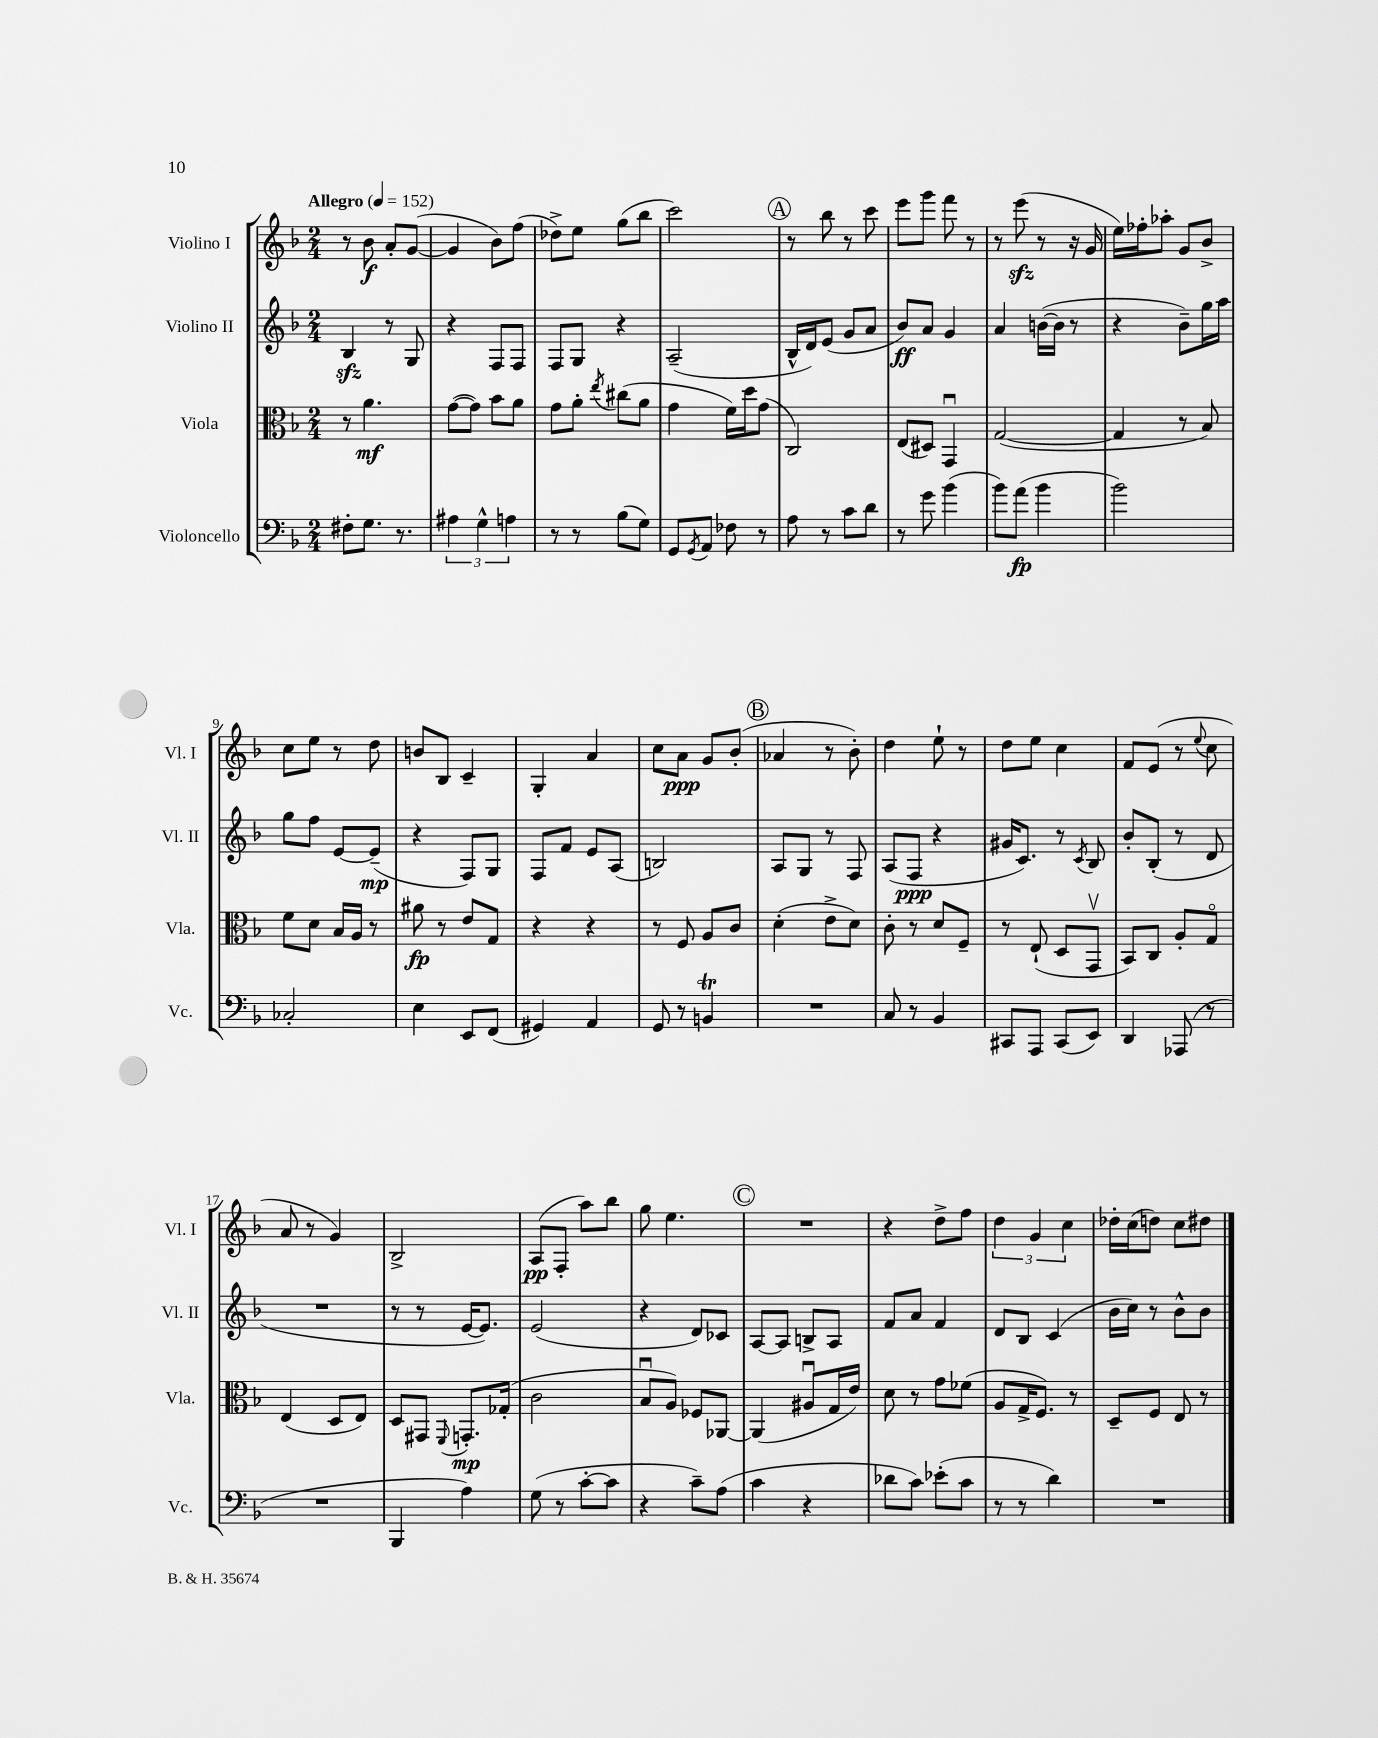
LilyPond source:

<<
\new StaffGroup <<
\new Staff = "s0" \with { instrumentName = "Violino I" shortInstrumentName = "Vl. I" } {
    \clef treble \key f \major \numericTimeSignature \time 2/4 \tempo "Allegro" 4 = 152
    r8 bes'8\f a'8-. g'8~( |
    g'4 bes'8) f''8( |
    des''8->) e''8 g''8( bes''8 |
    c'''2) |
    \mark \markup { \circle "A" } r8 bes''8 r8 c'''8 |
    e'''8 g'''8 f'''8 r8 |
    r8 e'''8\sfz( r8 r16 g'16 |
    e''16) fes''16-. aes''8-. g'8 bes'8-> |
    c''8 e''8 r8 d''8 |
    b'8 bes8 c'4-- |
    g4-. a'4 |
    c''8 a'8\ppp g'8 bes'8-.( |
    \mark \markup { \circle "B" } aes'4 r8 bes'8-.) |
    d''4 e''8-! r8 |
    d''8 e''8 c''4 |
    f'8 e'8( r8 \appoggiatura { e''8 } c''8 |
    a'8 r8 g'4) |
    bes2-> |
    a8\pp( f8-. a''8) bes''8 |
    g''8 e''4. |
    \mark \markup { \circle "C" } R2 |
    r4 d''8-> f''8 |
    \tuplet 3/2 { d''4 g'4 c''4 } |
    des''16-. c''16( d''8) c''8 dis''8 \bar "|." |
}
\new Staff = "s1" \with { instrumentName = "Violino II" shortInstrumentName = "Vl. II" } {
    \clef treble \key f \major \numericTimeSignature \time 2/4
    bes4\sfz r8 g8 |
    r4 f8 f8 |
    f8 g8 r4 |
    a2--( |
    \mark \markup { \circle "A" } bes16-^ d'16) e'8( g'8 a'8 |
    bes'8\ff) a'8 g'4 |
    a'4 b'16~( b'16 r8 |
    r4 bes'8--) g''16 a''16 |
    g''8 f''8 e'8~ e'8--\mp( |
    r4 f8) g8 |
    f8 f'8 e'8 a8( |
    b2) |
    \mark \markup { \circle "B" } a8 g8 r8 f8 |
    a8( f8\ppp r4 |
    gis'16 c'8.) r8 \acciaccatura { c'8 } bes8 |
    bes'8-. bes8-.( r8 d'8 |
    R2 |
    r8 r8 e'16~ e'8.) |
    e'2( |
    r4 d'8) ces'8 |
    \mark \markup { \circle "C" } a8~ a8 b8-> a8 |
    f'8 a'8 f'4 |
    d'8 bes8 c'4( |
    bes'16 c''16) r8 bes'8-^ bes'8 \bar "|." |
}
\new Staff = "s2" \with { instrumentName = "Viola" shortInstrumentName = "Vla." } {
    \clef alto \key f \major \numericTimeSignature \time 2/4
    r8 a'4.\mf |
    g'8~( g'8) bes'8 a'8 |
    g'8 a'8-. \acciaccatura { e''8 } cis''8( a'8 |
    g'4 f'16) d''16 g'8( |
    \mark \markup { \circle "A" } c2) |
    e8( dis8) g,4\downbow |
    g2~( |
    g4 r8 bes8) |
    f'8 d'8 bes16 a16 r8 |
    ais'8\fp r8 e'8 g8 |
    r4 r4 |
    r8 f8 a8 c'8 |
    \mark \markup { \circle "B" } d'4-.( e'8-> d'8) |
    c'8-. r8 d'8 f8-- |
    r8 e8-!( d8 g,8\upbow |
    bes,8) c8 a8-. g8\flageolet |
    e4( d8 e8) |
    d8 gis,8 \appoggiatura { f,8 } g,8.-.\mp ges16-.( |
    c'2 |
    bes8\downbow a8) fes8 aes,8~ |
    \mark \markup { \circle "C" } aes,4( ais8\downbow g16 e'16) |
    d'8 r8 g'8 fes'8( |
    a8 g16-> f8.) r8 |
    d8-- f8 e8 r8 \bar "|." |
}
\new Staff = "s3" \with { instrumentName = "Violoncello" shortInstrumentName = "Vc." } {
    \clef bass \key f \major \numericTimeSignature \time 2/4
    fis8-. g8. r8. |
    \tuplet 3/2 { ais4 g4-^ a4 } |
    r8 r8 bes8( g8) |
    g,8 \acciaccatura { g,8 } a,8 fes8 r8 |
    \mark \markup { \circle "A" } a8 r8 c'8 d'8 |
    r8 g'8 bes'4( |
    bes'8) a'8\fp( bes'4 |
    bes'2) |
    ces2-. |
    e4 e,8 f,8( |
    gis,4) a,4 |
    g,8 r8 b,4\trill |
    \mark \markup { \circle "B" } R2 |
    c8 r8 bes,4 |
    cis,8 a,,8 cis,8( e,8) |
    d,4 aes,,8( r8 |
    R2 |
    bes,,4 a4) |
    g8( r8 c'8~-. c'8 |
    r4 c'8--) a8( |
    \mark \markup { \circle "C" } c'4 r4 |
    des'8 c'8) ees'8-.( c'8 |
    r8 r8 d'4) |
    R2 \bar "|." |
}
>>
>>
